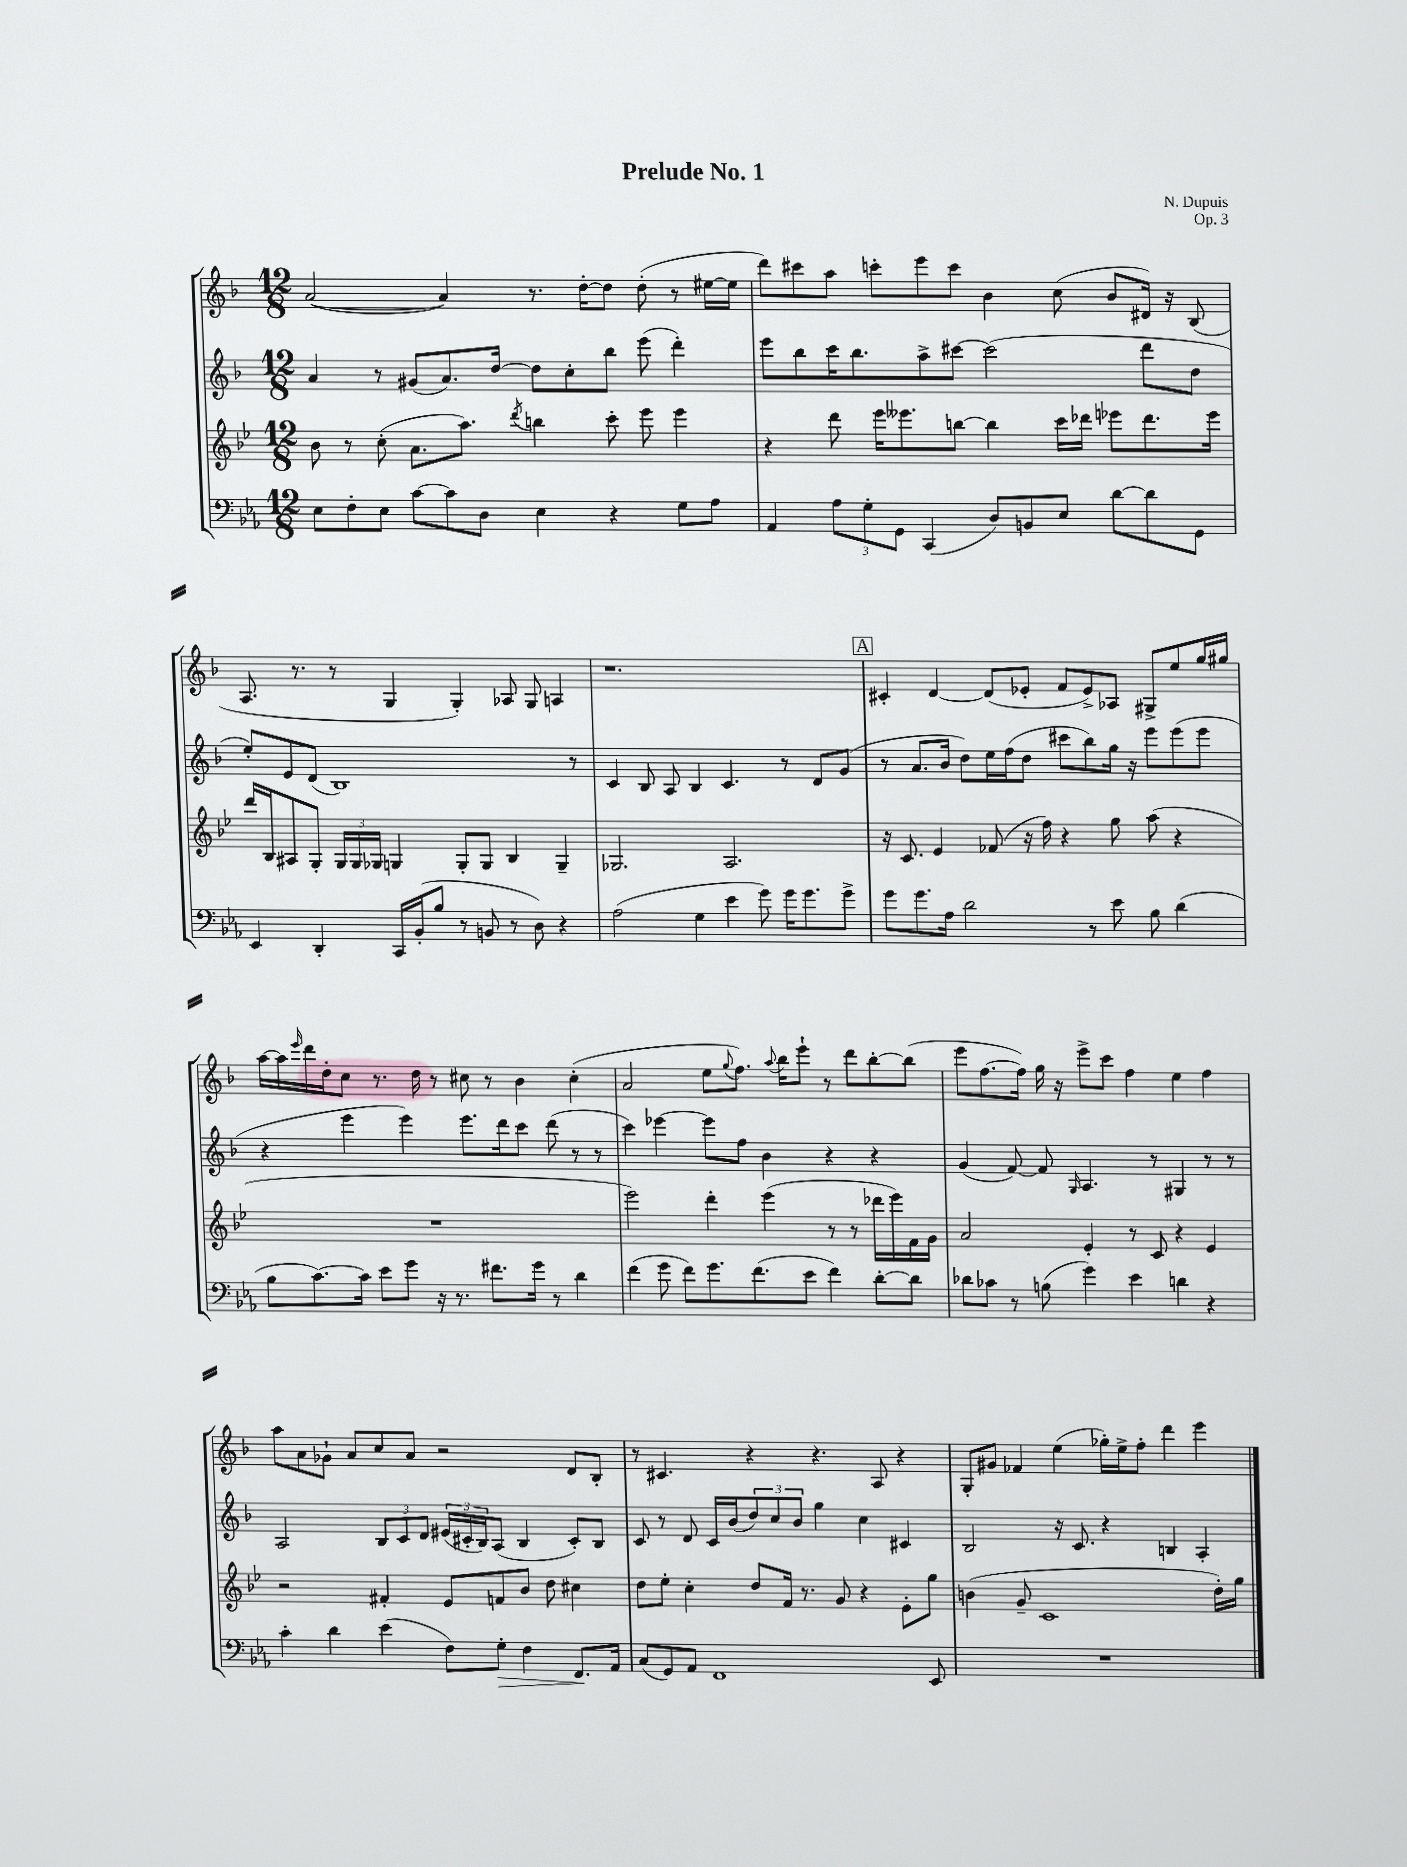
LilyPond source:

\header { title = "Prelude No. 1" composer = "N. Dupuis" opus = "Op. 3" }
<<
\new StaffGroup <<
\new Staff = "s0" {
    \clef treble \key f \major \numericTimeSignature \time 12/8
    a'2~( a'4) r8. d''16~-. d''8 d''8-.( r8 eis''16~ eis''16 |
    d'''8) cis'''8 a''8 c'''8-. e'''8 c'''8 bes'4 c''8( bes'8 dis'16) r16 bes8( |
    a8. r8. r8 g4 g4-.) aes8 g8 a4 |
    r1. |
    \mark \markup { \box "A" } cis'4-. d'4~ d'8( ees'8-. f'8 ees'8->) aes8 gis8-> e''8 g''16 gis''16 |
    a''16~ a''16 \grace { e'''16 } d'''16 d''16-. c''8 r8. d''16 r8 cis''8 r8 bes'4 cis''4-.( |
    a'2 e''8 \appoggiatura { g''8 } f''8.) \appoggiatura { a''8 } bes''16 e'''8-! r8 d'''8 bes''8~-. bes''8( |
    e'''8 f''8.~ f''16) g''16 r16 e'''8-> c'''8 f''4 e''4 f''4 |
    a''8 a'8 ges'8-! a'8 c''8 a'8 r2 d'8 bes8-. |
    r8 cis'4. r4 r4. a8 r4 |
    g8-. gis'8 fes'4 e''4( ges''16-.) e''16-> f''8-. d'''4 e'''4 \bar "|." |
}
\new Staff = "s1" {
    \clef treble \key f \major \numericTimeSignature \time 12/8
    a'4 r8 gis'8( a'8.) d''16~ d''8 c''8-. bes''8 e'''8( d'''4-.) |
    e'''8 bes''8 c'''16 bes''8. a''8-> cis'''8~ cis'''2( d'''8 d''8 |
    e''8-.) e'8 d'8( bes1) r8 |
    c'4 bes8 a8 bes4 c'4. r8 d'8 g'8( |
    \mark \markup { \box "A" } r8 a'8. bes'16 d''8) e''16 f''16( d''8 cis'''8 bes''8) g''16 r16 e'''8 e'''8( e'''8 |
    r4 e'''4 e'''4) e'''8. d'''16 c'''8 d'''8( r8 r8 |
    c'''4) ees'''4~ ees'''8 f''8 bes'4 r4 r4 |
    g'4( f'8~) f'8 \grace { g16 } a4. r8 gis4 r8 r8 |
    a2 \tuplet 3/2 { bes8 c'8 d'8 } \tuplet 3/2 { eis'16( cis'16-. bes16) } a8( bes4 cis'8-.) bes8 |
    c'8 r8 d'8 c'16 bes'16( \tuplet 3/2 { d''8) c''8 bes'8 } g''4 c''4 cis'4 |
    bes2 r16 c'8. r4 b4 a4-. \bar "|." |
}
\new Staff = "s2" {
    \clef treble \key bes \major \numericTimeSignature \time 12/8
    bes'8 r8 c''8-.( a'8. a''8.) \acciaccatura { d'''8 } b''4 c'''8-. ees'''8 ees'''4 |
    r4 d'''8 ees'''16 eeses'''8. b''8~ b''4 c'''16 des'''16 ees'''8 des'''8. ees'''16 |
    d'''16 bes16 ais8 g8-. \tuplet 3/2 { g16 g16 ges16 } g4 g8-. g8 bes4 g4-- |
    ges2. a2. |
    \mark \markup { \box "A" } r16 c'8. ees'4 fes'8( r16 f''16) r4 g''8 a''8( r4 |
    R1. |
    ees'''2) d'''4-. ees'''4( r8 r8 des'''16 ees'''16) f'16 g'16 |
    a'2 ees'4-. r8 c'8 r4 ees'4 |
    r2 fis'4-. ees'8 f'8 bes'8 d''8 cis''4 |
    d''8 ees''8-. c''4-. d''8 f'16 r8. g'8 r4 ees'8-. g''8 |
    b'4( g'8-- c'1 d''16-.) g''16 \bar "|." |
}
\new Staff = "s3" {
    \clef bass \key ees \major \numericTimeSignature \time 12/8
    ees8 f8-. ees8 c'8~ c'8 d8 ees4 r4 g8 aes8 |
    aes,4 \tuplet 3/2 { aes8 g8-. g,8 } c,4( d8) b,8 ees8 d'8~ d'8 g,8 |
    ees,4 d,4-. c,16 bes,16-.( bes8 r8 b,8 r8 d8) r4 |
    aes2( g4 ees'4 g'8) g'16 g'8. g'8-> |
    \mark \markup { \box "A" } g'8 g'8. aes16 d'2 r8 ees'8 bes8 d'4( |
    bes8 c'8.~) c'16 ees'8 g'8 r16 r8. fis'8. g'16 r8 d'4 |
    f'4( g'8 f'8) g'8. f'8.( ees'8 f'4) d'8~-. d'8 |
    des'8 ces'8 r8 b8( g'4) ees'4 d'4 r4 |
    c'4-. d'4 ees'4( f8) g8-.\> f4 f,8.\! aes,16 |
    c8( g,8) aes,8 f,1 ees,8 |
    R1. \bar "|." |
}
>>
>>
\layout { \context { \Score \remove "Bar_number_engraver" } }
